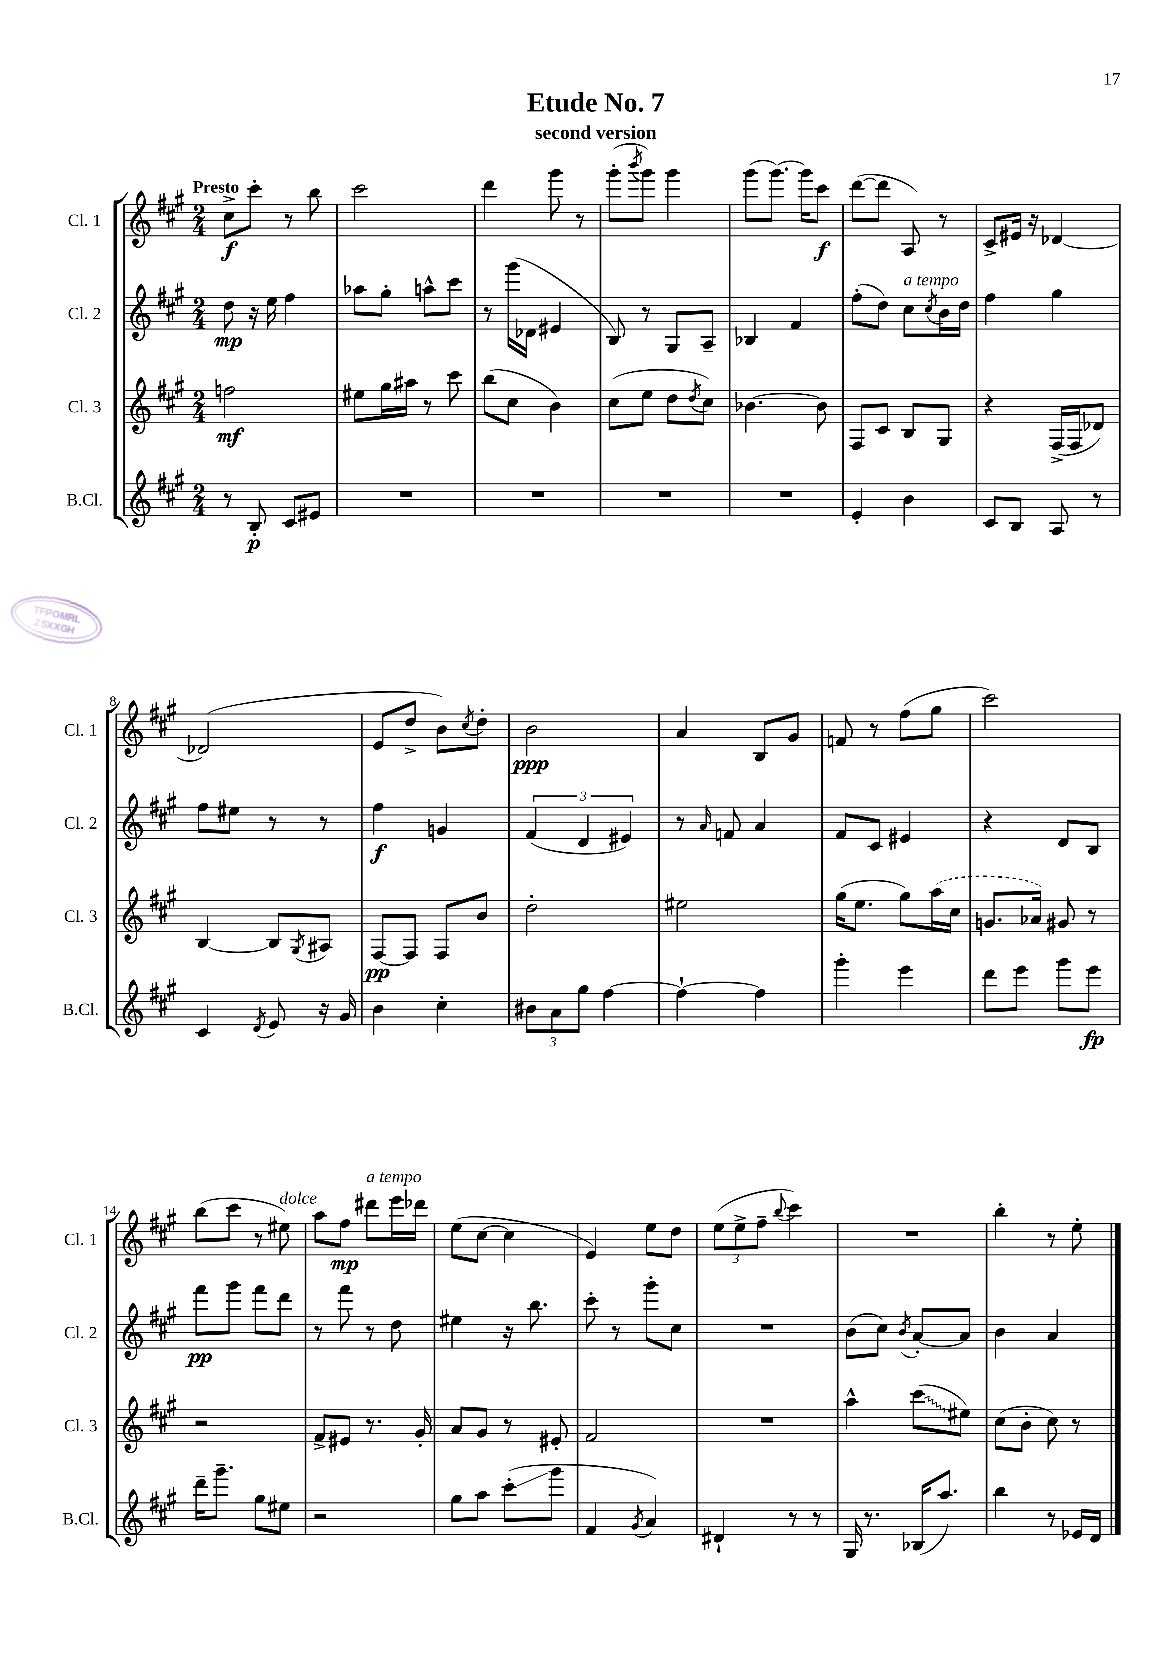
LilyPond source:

\header { title = "Etude No. 7" subtitle = "second version" }
<<
\new StaffGroup <<
\new Staff = "s0" \with { instrumentName = "Cl. 1" shortInstrumentName = "Cl. 1" } {
    \clef treble \key a \major \numericTimeSignature \time 2/4 \tempo "Presto"
    cis''8->\f cis'''8-. r8 b''8 |
    cis'''2 |
    d'''4 gis'''8 r8 |
    gis'''8-.( \acciaccatura { b'''8 } gis'''8) gis'''4 |
    gis'''8( gis'''8.~) gis'''16 cis'''8\f |
    d'''8~( d'''8 a8) r8 |
    cis'8-> eis'16 r16 des'4~ |
    des'2( |
    e'8 d''8-> b'8) \acciaccatura { cis''8 } d''8-. |
    b'2\ppp |
    a'4 b8 gis'8 |
    f'8 r8 fis''8( gis''8 |
    cis'''2) |
    b''8( cis'''8 r8 eis''8^\markup { \italic "dolce" }) |
    a''8 fis''8\mp dis'''8^\markup { \italic "a tempo" } e'''16 des'''16 |
    e''8( cis''8~ cis''4 |
    e'4) e''8 d''8 |
    \tuplet 3/2 { e''8( e''8-> fis''8-- } \appoggiatura { b''8 } cis'''4) |
    R2 |
    b''4-. r8 e''8-. \bar "|." |
}
\new Staff = "s1" \with { instrumentName = "Cl. 2" shortInstrumentName = "Cl. 2" } {
    \clef treble \key a \major \numericTimeSignature \time 2/4
    d''8\mp r16 e''16 fis''4 |
    aes''8 gis''8-. a''8-^ cis'''8 |
    r8 gis'''16( des'16 eis'4 |
    b8) r8 gis8 a8-- |
    bes4 fis'4 |
    fis''8-.( d''8) cis''8^\markup { \italic "a tempo" } \acciaccatura { cis''8 } b'16 d''16 |
    fis''4 gis''4 |
    fis''8 eis''8 r8 r8 |
    fis''4\f g'4 |
    \tuplet 3/2 { fis'4( d'4 eis'4) } |
    r8 \grace { a'16 } f'8 a'4 |
    fis'8 cis'8 eis'4 |
    r4 d'8 b8 |
    fis'''8\pp gis'''8 fis'''8 d'''8 |
    r8 fis'''8 r8 d''8 |
    eis''4 r16 b''8. |
    cis'''8-. r8 gis'''8-. cis''8 |
    R2 |
    b'8( cis''8) \acciaccatura { b'8 } a'8~-. a'8 |
    b'4 a'4 \bar "|." |
}
\new Staff = "s2" \with { instrumentName = "Cl. 3" shortInstrumentName = "Cl. 3" } {
    \clef treble \key a \major \numericTimeSignature \time 2/4
    f''2\mf |
    eis''8 gis''16 ais''16 r8 cis'''8 |
    b''8( cis''8 b'4) |
    cis''8( e''8 d''8 \acciaccatura { d''8 } cis''8) |
    bes'4.~ bes'8 |
    fis8 cis'8 b8 gis8 |
    r4 fis16->( fis16 des'8) |
    b4~ b8 \acciaccatura { gis8 } ais8 |
    fis8~\pp fis8 fis8 b'8 |
    d''2-. |
    eis''2 |
    gis''16( e''8. gis''8) \once \slurDashed a''16( cis''16 |
    g'8. aes'16) gis'8 r8 |
    r2 |
    fis'8-> eis'8 r8. gis'16-. |
    a'8 gis'8 r8 eis'8-. |
    fis'2 |
    R2 |
    a''4-^ \once \override Glissando.style = #'zigzag cis'''8\glissando( eis''8) |
    cis''8( b'8-. cis''8) r8 \bar "|." |
}
\new Staff = "s3" \with { instrumentName = "B.Cl." shortInstrumentName = "B.Cl." } {
    \clef treble \key a \major \numericTimeSignature \time 2/4
    r8 b8-.\p cis'8 eis'8 |
    R2 |
    R2 |
    R2 |
    R2 |
    e'4-. b'4 |
    cis'8 b8 a8 r8 |
    cis'4 \acciaccatura { d'8 } e'8 r16 gis'16 |
    b'4 cis''4-. |
    \tuplet 3/2 { bis'8 a'8 gis''8 } fis''4~ |
    fis''4~-! fis''4 |
    gis'''4-. e'''4 |
    d'''8 e'''8 gis'''8 e'''8\fp |
    d'''16-- gis'''8.-- gis''8 eis''8 |
    r2 |
    gis''8 a''8 cis'''8-.\glissando( gis'''8 |
    fis'4 \acciaccatura { gis'8 } a'4) |
    dis'4-! r8 r8 |
    gis16 r8. bes16( a''8.) |
    b''4 r8 ees'16 d'16 \bar "|." |
}
>>
>>
